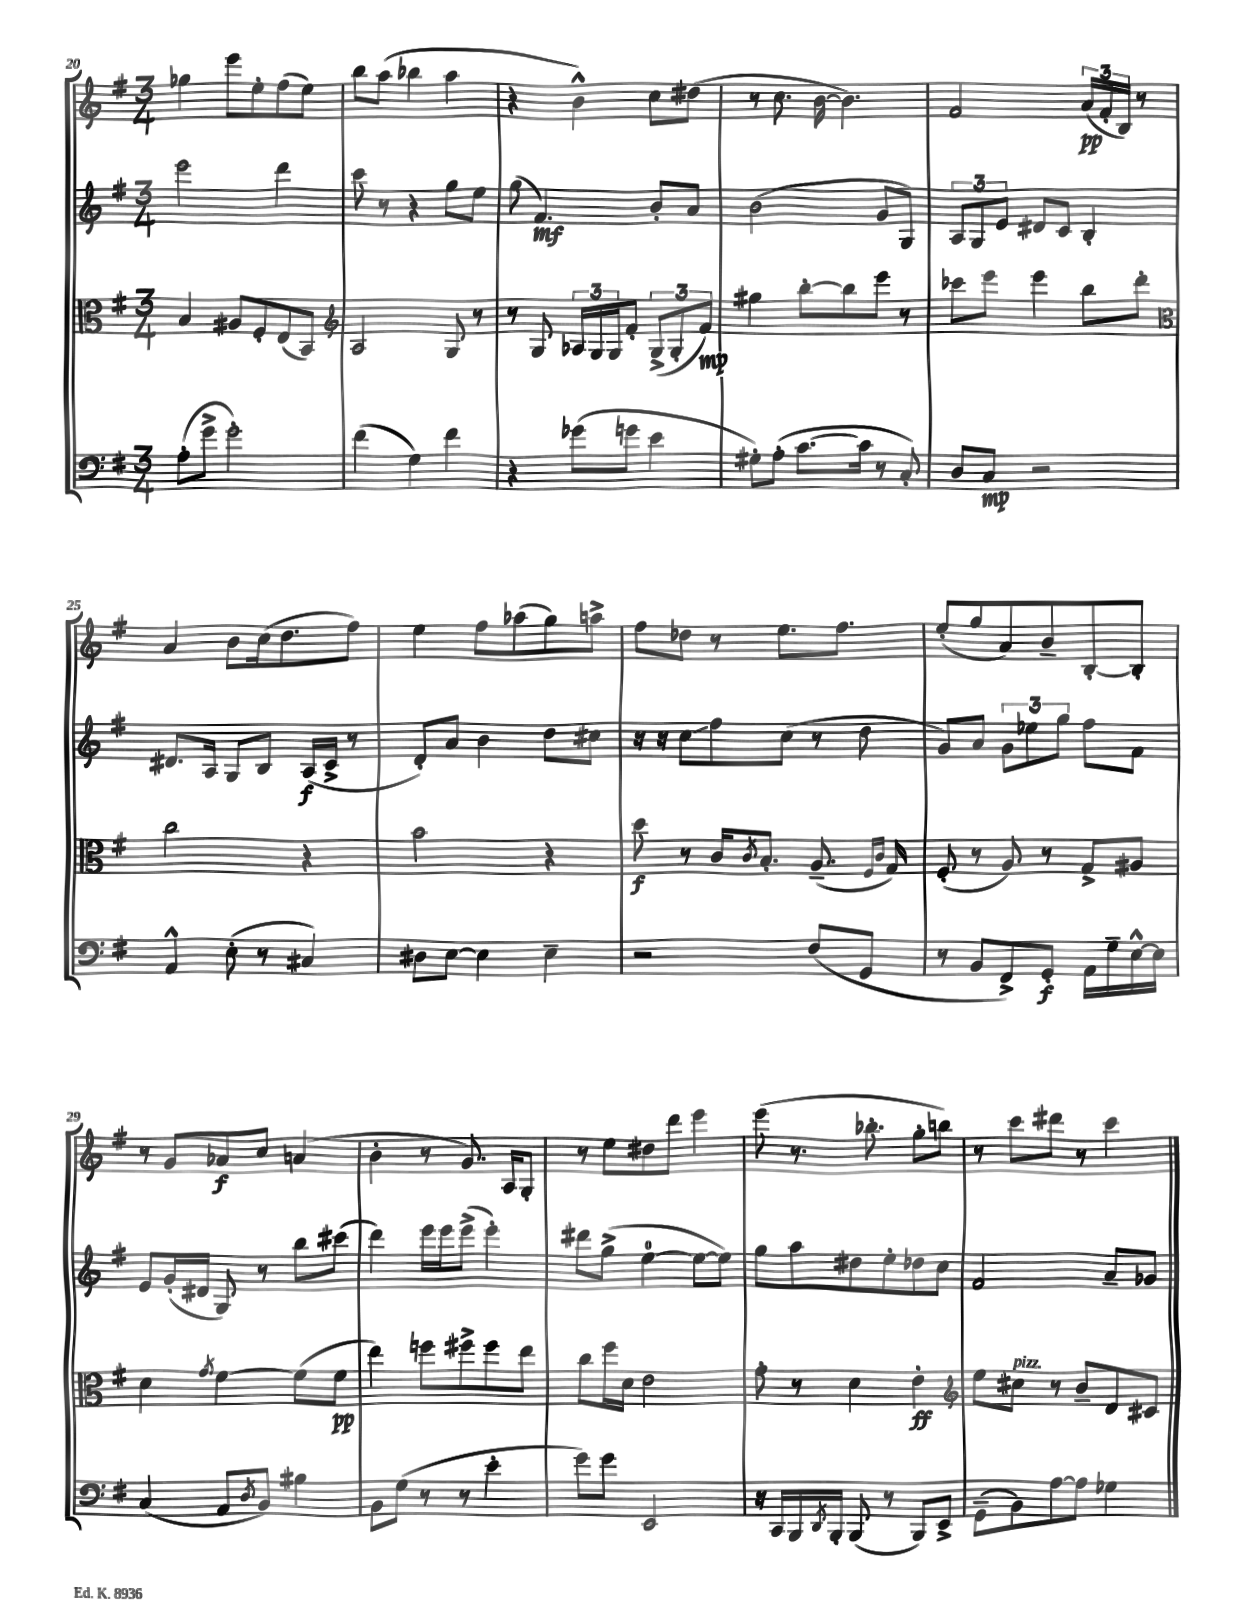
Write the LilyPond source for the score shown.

<<
\new StaffGroup <<
\new Staff = "s0" {
    \clef treble \key g \major \numericTimeSignature \time 3/4
    ges''4 e'''8 e''8-. fis''8( e''8) |
    b''8 a''8( bes''4 a''4 |
    r4 b'4-^) c''8 dis''8( |
    r8 c''8. b'16~ b'4.) |
    fis'2 \tuplet 3/2 { a'16\pp( fis'16-. b16) } r8 |
    a'4 b'8 c''16( d''8. fis''8) |
    e''4 fis''8 aes''8( g''8) a''8-> |
    fis''8 des''8 r8 e''8. fis''8. |
    e''8-.( g''8 a'8) b'8-- b8~-. b8-. |
    r8 g'8 aes'8\f c''8 a'4( |
    b'4-. r8 g'8.) a16 g8-. |
    r8 e''8 dis''8 d'''8 e'''4 |
    e'''8( r8. bes''8.-. g''8-. b''8) |
    r8 c'''8 dis'''8 r8 c'''4 \bar "|." |
}
\new Staff = "s1" {
    \clef treble \key g \major \numericTimeSignature \time 3/4
    e'''2 d'''4 |
    c'''8 r8 r4 g''8 e''8 |
    g''8( fis'4.\mf) b'8-. a'8 |
    b'2( g'8 g8) |
    \tuplet 3/2 { a8 g8 e'8 } dis'8 c'8 b4-. |
    dis'8. a16 g8 b8 a16\f( c'16-> r8 |
    d'8-.) a'8 b'4 d''8 cis''8 |
    r16 r16 c''8\glissando fis''8 c''8( r8 d''8 |
    g'8) a'8 \tuplet 3/2 { g'8 ees''8 g''8 } fis''8 fis'8 |
    e'8 g'16-.( dis'16 g8) r8 b''8 cis'''8( |
    d'''4) e'''16 e'''16 e'''8->( e'''4-.) |
    dis'''8 g''8->( e''4-0~ e''8~ e''8) |
    g''8 a''8 dis''8 e''8-. des''8 c''8 |
    fis'2 a'8-- ges'8 \bar "|." |
}
\new Staff = "s2" {
    \clef alto \key g \major \numericTimeSignature \time 3/4
    b4 ais8 fis8-. e8( b,8) |
    \clef treble a2 g8 r8 |
    r8 g8 \tuplet 3/2 { aes16 g16 g16 } fis'8-. \tuplet 3/2 { g8->( g8-. fis'8\mp) } |
    gis''4 b''8~-. b''8 e'''8 r8 |
    ces'''8 e'''8 e'''4 b''8 d'''8-. |
    \clef alto c''2 r4 |
    b'2 r4 |
    d''8\f r8 c'16 \acciaccatura { c'8 } b8.-. a8.--( \grace { fis16 c'16 } g16) |
    fis8-.( r8 a8) r8 g8-> ais8 |
    d'4 \acciaccatura { g'8 } fis'4~ fis'8( fis'8\pp |
    e''4) f''8 fis''8-> fis''8 e''8 |
    c''8 fis''16 d'16 e'2 |
    g'8-. r8 d'4 e'4-.\ff |
    \clef treble e''8 cis''8^\markup { \italic "pizz." } r8 b'8-- d'8 cis'8 \bar "|." |
}
\new Staff = "s3" {
    \clef bass \key g \major \numericTimeSignature \time 3/4
    a8-.( g'8-> g'2-.) |
    fis'4( g4) fis'4 |
    r4 ges'8( g'8 e'4 |
    gis8-.) a8-.( c'8.~ c'16 r8 c8-.) |
    d8 c8\mp r2 |
    a,4-^ e8-.( r8 cis4) |
    dis8 e8~ e4 e4-- |
    r2 fis8( g,8 |
    r8 b,8 fis,8->) g,8-.\f a,16 g16-- e16~-^ e16 |
    c4( a,8 \acciaccatura { d8 } b,8) bis4 |
    b,8 g8( r8 r8 e'4-. |
    g'8) g'8 e,2 |
    r16 c,16 b,,16 \acciaccatura { d,8 } b,,16-. b,,8( r8 b,,8) e,8-> |
    g,8--( b,8) a8~ a8 ges4 \bar "|." |
}
>>
>>
\layout { \context { \Score currentBarNumber = #20 } }
